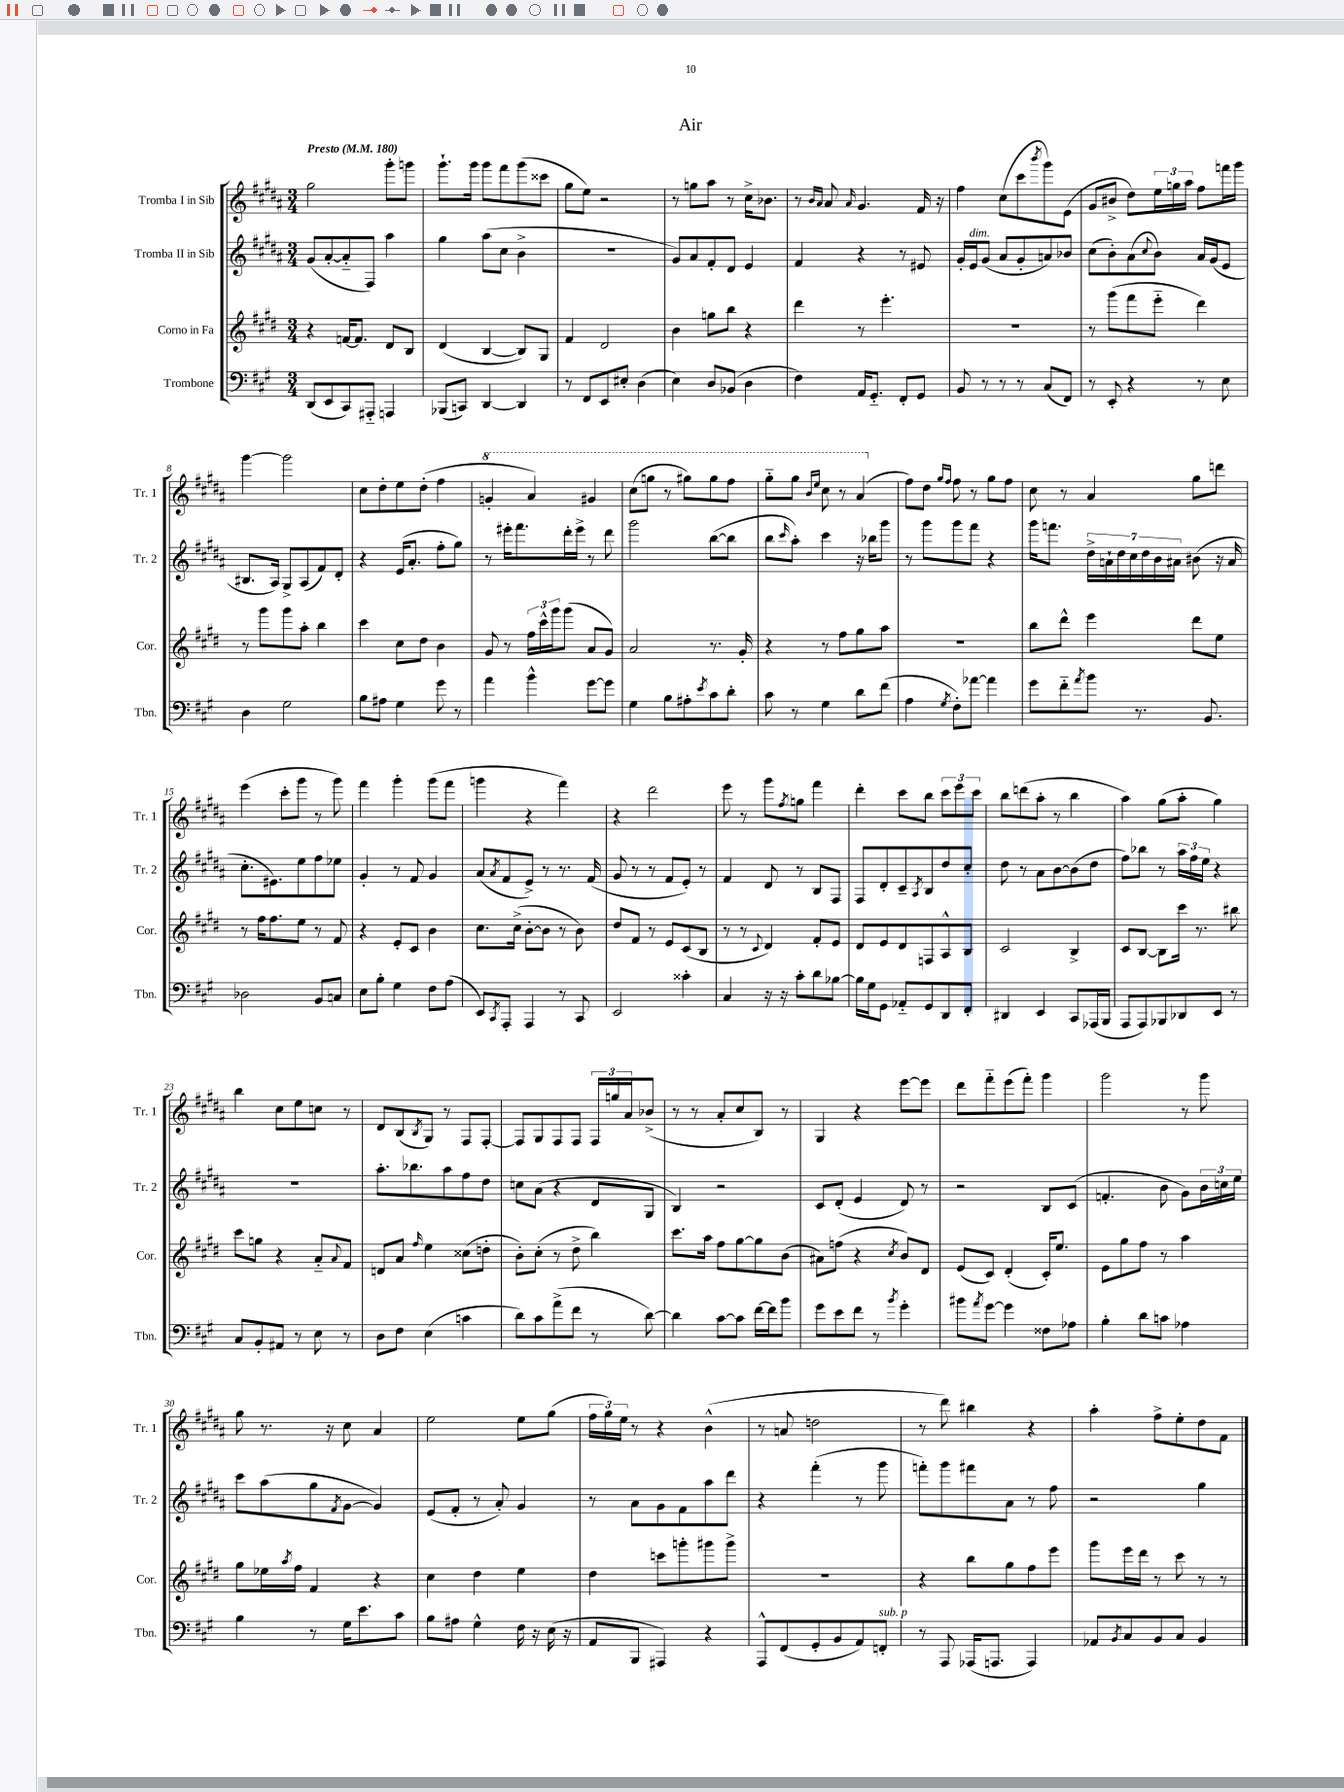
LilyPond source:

\header { title = "Air" }
<<
\new StaffGroup <<
\new Staff = "s0" \with { instrumentName = "Tromba I in Sib" shortInstrumentName = "Tr. 1" } {
    \clef treble \key b \major \numericTimeSignature \time 3/4 \tempo "Presto" 4 = 180
    gis''2 gis'''8-. g'''8 |
    gis'''8.-! gis'''16 gis'''8 fis'''8 gis'''8( cisis'''8 |
    gis''8 e''8) r2 |
    r8 g''8 ais''8 r8 cis''16-> bes'8. |
    r8 \grace { b'16 ais'16 } ais'8 \grace { ais'16 } gis'4. fis'16 r16 |
    fis''4 cis''8( cis'''8 \acciaccatura { b'''8 } gis'''8) e'8( |
    gis'8 bis'8-> dis''8) \tuplet 3/2 { e''16 g''16 ais''16 } fis''8 f'''16 gis'''16 |
    gis'''4~ gis'''2 |
    cis''8 dis''8-. e''8 dis''8-.( fis''4 |
    \ottava #1 g''4-. ais''4) gis''4 |
    cis'''8( g'''8 r8 gis'''8) gis'''8 fis'''8 |
    gis'''8-_ gis'''8 \grace { b''16 e'''16 } cis'''8 r8 ais''4( \ottava #0 |
    fis''8) dis''8 \grace { gis''16 fis''16 } fis''8 r8 gis''8 fis''8 |
    cis''8 r8 ais'4 gis''8 d'''8 |
    e'''4( cis'''8-. gis'''8 r8 gis'''8) |
    fis'''4 gis'''4-. gis'''8( fis'''8 |
    g'''4 r4 fis'''4) |
    r4 dis'''2 |
    e'''8 r8 gis'''8 \acciaccatura { fis''8 } g''8 fis'''4 |
    dis'''4-. cis'''8 b''8 \tuplet 3/2 { cis'''8 e'''8 cis'''8 } |
    b''8 d'''8( ais''8-. r8 b''4 |
    ais''4) gis''8( ais''8-. gis''4) |
    b''4 cis''8 e''8 c''8 r8 |
    dis'8 b8( \acciaccatura { b8 } gis8) r8 fis8 fis8~-. |
    fis8 gis8 fis8 fis8 \tuplet 3/2 { fis16 g''16 ais'16 } bes'8->( |
    r8 r8 ais'8-. cis''8 b8) r8 |
    gis4 r4 e'''8~ e'''8 |
    dis'''8 fis'''8-_ e'''8( fis'''8-.) gis'''4 |
    gis'''2 r8 gis'''8 |
    gis''8 r8. r16 cis''8 ais'4 |
    e''2 e''8 gis''8( |
    \tuplet 3/2 { fis''16 gis''16) e''16 } r8 r4 b'4-^( |
    r8 a'8 d''2 |
    r8 dis'''8) bis''4 r4 |
    ais''4-. fis''8-> e''8-. dis''8 fis'8 \bar "|." |
}
\new Staff = "s1" \with { instrumentName = "Tromba II in Sib" shortInstrumentName = "Tr. 2" } {
    \clef treble \key b \major \numericTimeSignature \time 3/4
    gis'8( ais'8~-. ais'8-_ fis8) ais''4 |
    gis''4 ais''8( cis''8 b'4-> |
    R2. |
    gis'8) ais'8 fis'8-. dis'8 e'4 |
    fis'4 r4 r8 eis'8 |
    gis'16-. e'16^\markup { \italic "dim." } gis'8( ais'8 gis'8-. a'8) bes'8 |
    cis''8( b'8-.) ais'8( \appoggiatura { cis''8 } b'8) ais'16 gis'16( e'8 |
    bis8. ais16) gis8-> ais8( fis'8) dis'8-. |
    r4 e'16( ais'8.-. fis''8-. gis''8) |
    r8 eis'''16-. fis'''8. dis'''16-. eis'''16-> r8 dis'''8 |
    gis'''2 b''8~( b''8 |
    b''8 \grace { cis'''16 } ais''8-.) cis'''4 r16 bes''16 gis'''8 |
    r8 gis'''8 gis'''8 fis'''8 r4 |
    gis'''16 f'''8. \tuplet 7/4 { dis''16-> a'16-! dis''16 cis''16 dis''16 b'16 ais'16 } bis'8( r16 ais'16 |
    cis''8.-. eis'8.) e''8 fis''8 ees''8 |
    gis'4-. r8 fis'8 gis'4 |
    ais'8( \acciaccatura { ais'8 } fis'8 e'8->) r8 r8. fis'16( |
    gis'8 r8 r8 fis'8 e'8-.) r8 |
    fis'4 dis'8 r8 b8 fis8 |
    fis8 dis'8-. cis'8-- \acciaccatura { ais8 } b8 dis''8 cis''8-. |
    dis''8 r8 ais'8 b'8~ b'8( dis''8 |
    fis''8) bes''8 r8 \tuplet 3/2 { ais''16 fis''16 e''16 } r4 |
    R2. |
    ais''8.-. bes''8. ais''8 fis''8 dis''8 |
    c''8 ais'8( r4 dis'8 gis8 |
    b4) r2 |
    cis'8 dis'8-.( e'4 dis'8) r8 |
    r2 b8 cis'8( |
    f'4.-. b'8 gis'8) \tuplet 3/2 { b'16 c''16 e''16 } |
    cis'''8 ais''8( gis''8 \acciaccatura { fis'8 } gis'8~ gis'4) |
    e'8( fis'8-. r8 ais'8-.) gis'4 |
    r8 ais'8 gis'8 fis'8 ais''8 dis'''8 |
    r4 fis'''4-.( r8 gis'''8 |
    f'''8-.) gis'''8 fis'''8 ais'8 r8 fis''8 |
    r2 gis''4 \bar "|." |
}
\new Staff = "s2" \with { instrumentName = "Corno in Fa" shortInstrumentName = "Cor." } {
    \clef treble \key e \major \numericTimeSignature \time 3/4
    r4 f'16~ f'8. dis'8 b8 |
    dis'4( b4~ b8) gis8 |
    fis'4 dis'2 |
    b'4 g''8 b''8 r4 |
    dis'''4 r8 e'''4.-. |
    R2. |
    r8 gis'''8( fis'''8 e'''8-_ dis'''4) |
    r8 gis'''8 gis'''8 a''8-. b''4 |
    cis'''4 cis''8 dis''8 b'4 |
    gis'8 r8 \tuplet 3/2 { fis''16 cis'''16-^ gis'''16 } gis'''8( a'8 gis'8) |
    a'2 r8. gis'16-. |
    r4 r8 fis''8 gis''8 a''8 |
    R2. |
    b''8 dis'''8-^ e'''4 dis'''8 e''8 |
    r8 fis''16 fis''8. e''8 r8 fis'8 |
    r4 e'8-. cis'8 b'4 |
    cis''8. cis''16->( b'8~-. b'8 r8 b'8) |
    dis''8 fis'8 r8 e'8 cis'8( b8 |
    r8 r8 \appoggiatura { cis'8 } dis'4) fis'8-. e'8 |
    dis'8 e'8 dis'8 f8 a8-^ b8 |
    cis'2 b4-> |
    cis'8 b8~ b8 cis'''16 r8. bis''8 |
    cis'''8 g''8 r4 a'8-_ \appoggiatura { a'8 } fis'8 |
    d'8 a'8 \grace { fis''16 } e''4 cisis''8( d''8-. |
    b'8-.) cis''8-.( r8 dis''8-> b''4) |
    cis'''8. a''16 fis''8 gis''8~ gis''8 b'8( |
    ais'8) f''8( r4 \acciaccatura { cis''8 } b'8) dis'8 |
    e'8( cis'8) dis'4-.( cis'16-.) e''8. |
    e'8 gis''8 fis''8 r8 a''4 |
    gis''8 ees''16 \acciaccatura { a''8 } fis''16 fis'4 r4 |
    cis''4 dis''4 e''4 |
    dis''4 c'''8 g'''8-. gis'''8 gis'''8-> |
    R2. |
    r4 b''8 gis''8 fis''8 e'''8 |
    gis'''8 e'''16 dis'''16 r8 cis'''8 r8 r8 \bar "|." |
}
\new Staff = "s3" \with { instrumentName = "Trombone" shortInstrumentName = "Tbn." } {
    \clef bass \key a \major \numericTimeSignature \time 3/4
    d,8( e,8 cis,8) ais,,8-_ a,,4 |
    bes,,8( c,8) d,4~ d,4 |
    r8 fis,8 e,8 eis8-. d4( |
    e4) d8 bes,8( d4 |
    fis4) a,16 gis,8.-_ fis,8-. gis,8 |
    b,8 r8 r8 r8 cis8( fis,8) |
    r8 e,8-. r4 r8 e8 |
    d4 gis2 |
    b8 ais8 gis4 gis'8 r8 |
    a'4 b'4-^ gis'8~ gis'8 |
    gis4 b8 ais8-. \acciaccatura { e'8 } cis'8 d'8-. |
    cis'8 r8 gis4 d'8 fis'8( |
    a4 \acciaccatura { gis8 } fis8-.) aes'8~ aes'4 |
    gis'8 fis'8-_ \acciaccatura { a'8 } b'8 r8. b,8. |
    des2 b,8 c8 |
    e8 b8-. gis4 fis8 a8( |
    e,8) \acciaccatura { cis,8 } a,,8-. a,,4 r8 cis,8 |
    e,2 cisis'4-. |
    cis4 r16 r16 cis'8-. d'8 bes8~ |
    bes16 gis16 gis,8 aes,8-_ gis,8 d,8 fis,8-. |
    dis,4 e,4 cis,8 aes,,16( b,,16 |
    a,,8 a,,8) bes,,8 des,8 e,8 r8 |
    cis8 b,8-. ais,8 r8 e8 r8 |
    d8 fis8 e4( c'4 |
    d'8) cis'8 a'8->( fis'8 r8 d'8~) |
    d'4 cis'8~ cis'8 fis'16~ fis'16 b'8 |
    gis'8 e'8 fis'8 r8 \acciaccatura { b'8 } gis'4-. |
    bis'8 \acciaccatura { a'8 } gis'8~ gis'4 fisis8 aes8 |
    b4-. d'8 c'8 aes4 |
    b4 r8 gis16 e'8. cis'8 |
    b8 ais8 gis4-^ fis16 r16 e16( r16 |
    a,8 b,,8 ais,,4) r4 |
    a,,8-^ fis,8( gis,8-. b,8 a,8) f,8-.^\markup { \italic "sub. p" } |
    r8 a,,8 aes,,16( a,,8. a,,4) |
    aes,8 \acciaccatura { b,8 } cis8 b,8 cis8 b,4 \bar "|." |
}
>>
>>
